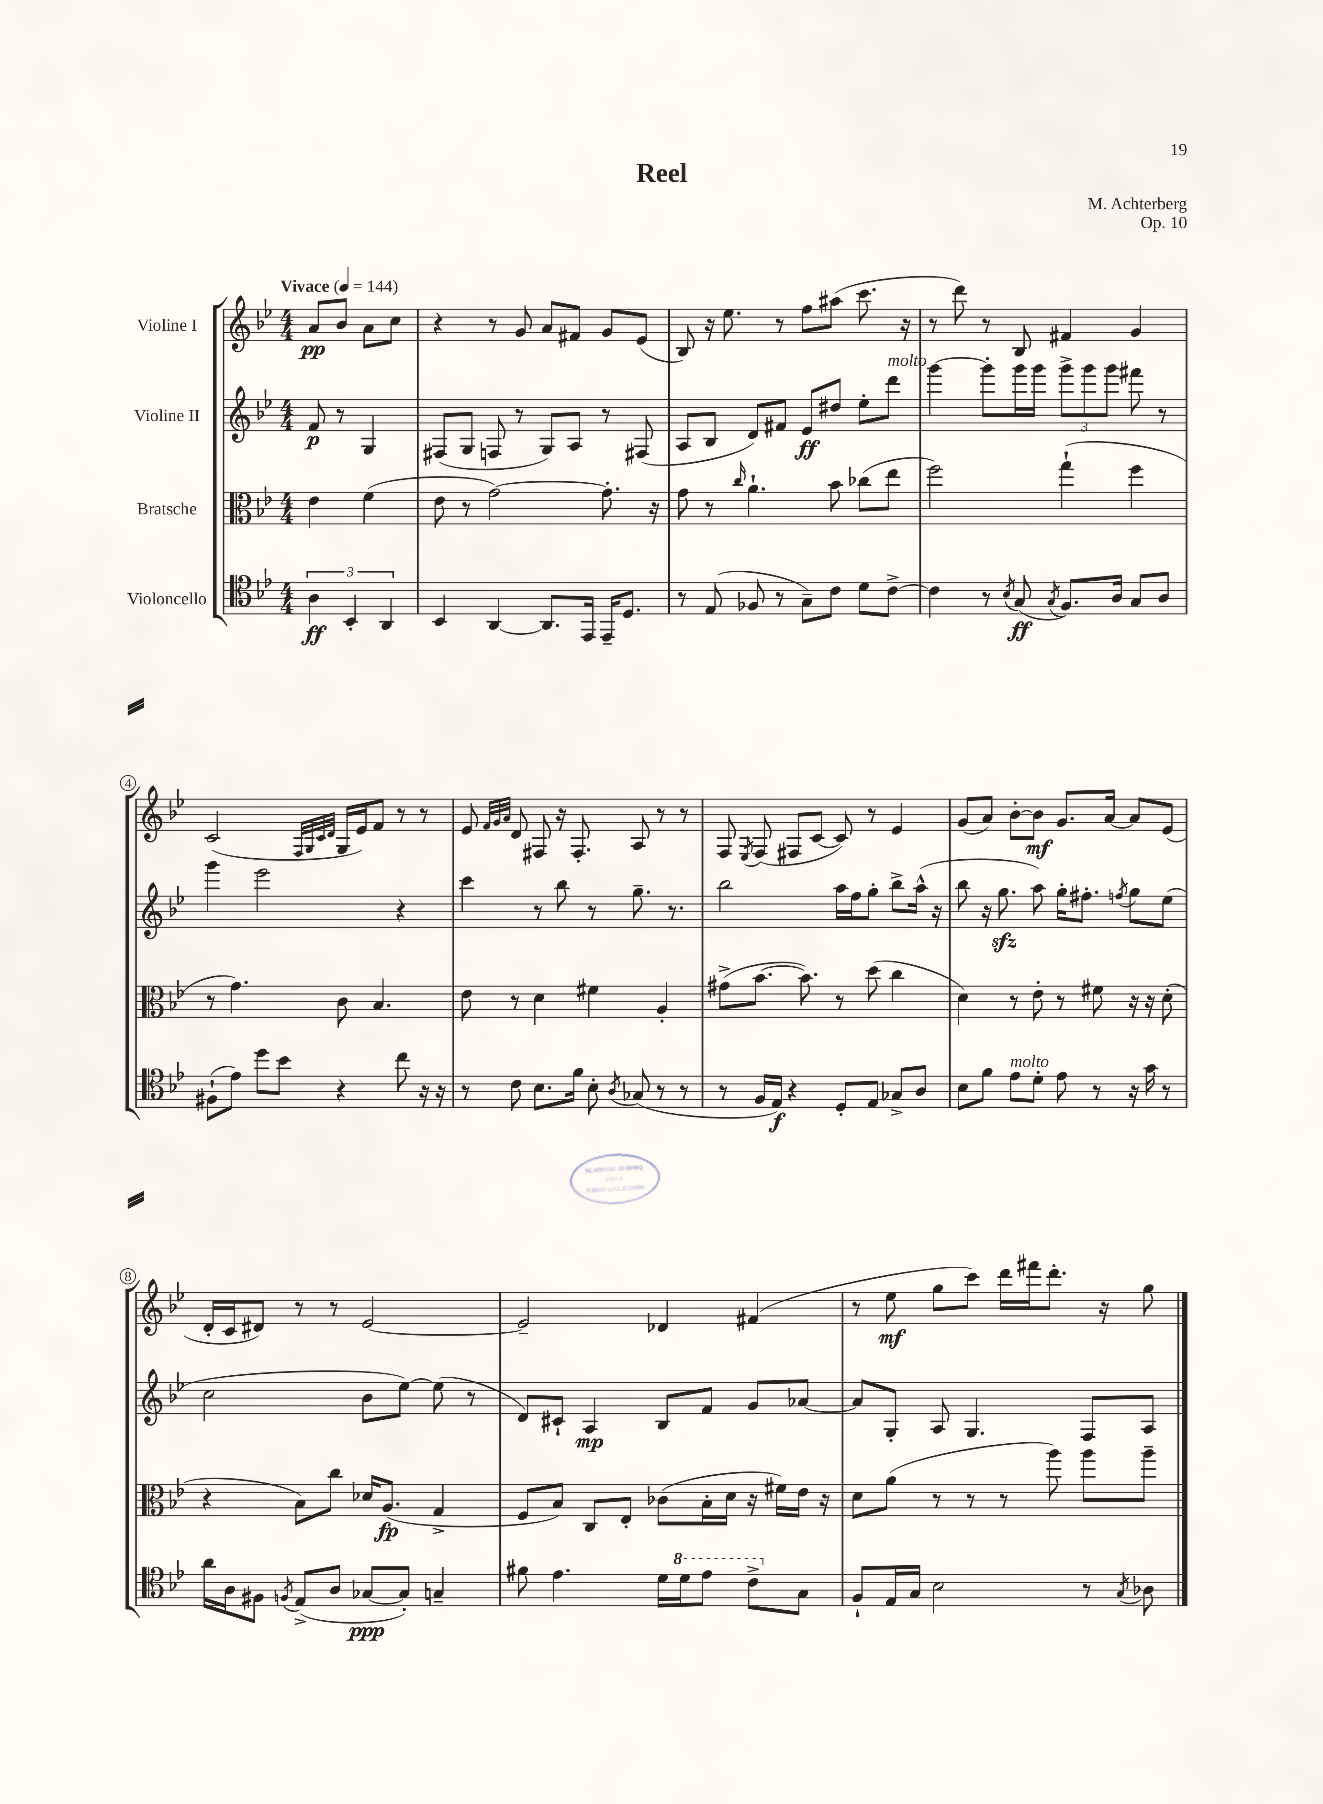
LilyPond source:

\header { title = "Reel" composer = "M. Achterberg" opus = "Op. 10" }
<<
\new StaffGroup <<
\new Staff = "s0" \with { instrumentName = "Violine I" } {
    \clef treble \key bes \major \numericTimeSignature \time 4/4 \partial 2 \tempo "Vivace" 4 = 144
    \autoBeamOff a'8[\pp bes'8] a'8[ c''8] |
    r4 r8 g'8 a'8[ fis'8] g'8[ ees'8]( |
    bes8) r16 ees''8. r8 f''8[ ais''8]( c'''8. r16 |
    r8 d'''8) r8 bes8 fis'4 g'4 |
    c'2( \grace { f32[ g32 c'32 d'32] } g16[ ees'16) f'8] r8 r8 |
    ees'8 \grace { f'32[ g'32 a'32] } d'8 fis8 r16 fis8.-. a8 r8 r8 |
    f8 \acciaccatura { ees8 } f8( fis8[ c'8]~ c'8) r8 ees'4 |
    g'8[( a'8]) bes'8[~-. bes'8]\mf g'8.[ a'16]~ a'8[ ees'8]( |
    d'16[-. c'16 dis'8]) r8 r8 ees'2~ |
    ees'2-- des'4 fis'4( |
    r8 ees''8\mf g''8[ c'''8]) d'''16[ fis'''16 d'''8.]-. r16 g''8 \bar "|." |
}
\new Staff = "s1" \with { instrumentName = "Violine II" } {
    \clef treble \key bes \major \numericTimeSignature \time 4/4 \partial 2
    \autoBeamOff f'8\p r8 g4 |
    fis8[( g8] f8 r8 g8[) a8] r8 fis8( |
    a8[ bes8] d'8[) fis'8] ees'8[\ff dis''8] ees''8[-. d'''8]^\markup { \italic "molto" } |
    g'''4~ g'''8[-. g'''16 g'''16] \tuplet 3/2 { g'''8[-> g'''8 g'''8] } fis'''8 r8 |
    g'''4 ees'''2 r4 |
    c'''4 r8 bes''8 r8 g''8.-- r8. |
    bes''2 a''16[ f''16 g''8]-. bes''8[-> a''16]-^( r16 |
    bes''8 r16 g''8.\sfz a''8) g''16[-. fis''8.]-. \acciaccatura { f''8 } g''8[ ees''8]( |
    c''2 bes'8[ ees''8]~) ees''8( r8 |
    d'8[) cis'8]-! a4\mp bes8[ f'8] g'8[ aes'8]~ |
    aes'8[ g8]-. a8 g4. f8[ a8] \bar "|." |
}
\new Staff = "s2" \with { instrumentName = "Bratsche" } {
    \clef alto \key bes \major \numericTimeSignature \time 4/4 \partial 2
    \autoBeamOff ees'4 f'4( |
    ees'8 r8 g'2~) g'8.-. r16 |
    g'8 r8 \grace { c''16 } a'4.-! bes'8 ces''8[( ees''8] |
    f''2) g''4-!( f''4 |
    r8 g'4.) c'8 bes4. |
    ees'8 r8 d'4 fis'4 a4-. |
    gis'8[->( bes'8.]~ bes'8.) r8 d''8( c''4 |
    d'4) r8 ees'8-. r8 fis'8 r16 r16 d'8-.( |
    r4 bes8[) c''8] des'16[ a8.]\fp( g4-> |
    f8[ bes8]) c8[ ees8]-. ces'8[( bes16-. d'16] r16 fis'16[) ees'16] r16 |
    d'8[ a'8]( r8 r8 r8 a''8) a''8[ a''8]-- \bar "|." |
}
\new Staff = "s3" \with { instrumentName = "Violoncello" } {
    \clef tenor \key bes \major \numericTimeSignature \time 4/4 \partial 2
    \autoBeamOff \tuplet 3/2 { a4\ff bes,4-. a,4 } |
    bes,4 a,4~ a,8.[ ees,16] ees,16[-- d8.] |
    r8 ees8( fes8 r8 g8[--) c'8] d'8[ c'8]~-> |
    c'4 r8 \acciaccatura { bes8 } g8\ff( \acciaccatura { g8 } f8.[) a16] g8[ a8] |
    fis8[-!( ees'8]) d''8[ bes'8] r4 c''8 r16 r16 |
    r8 c'8 bes8.[ f'16] bes8-. \acciaccatura { a8 } ges8( r8 r8 |
    r8 f16[ ees16]\f) r4 d8[-. ees8] ges8[-> a8] |
    bes8[ f'8] ees'8[^\markup { \italic "molto" } d'8]-. ees'8 r8 r16 g'16 r8 |
    a'16[ a16 fis8] \acciaccatura { f8 } ees8[->( a8] ges8[~\ppp ges8]-.) g4-- |
    fis'8 ees'4. d'16[ \ottava #1 d''16 ees''8] c''8[-> \ottava #0 g8] |
    f8[-! ees16 g16] bes2 r8 \acciaccatura { g8 } aes8 \bar "|." |
}
>>
>>
\layout { \context { \Score \override BarNumber.stencil = #(make-stencil-circler 0.1 0.3 ly:text-interface::print) } }
